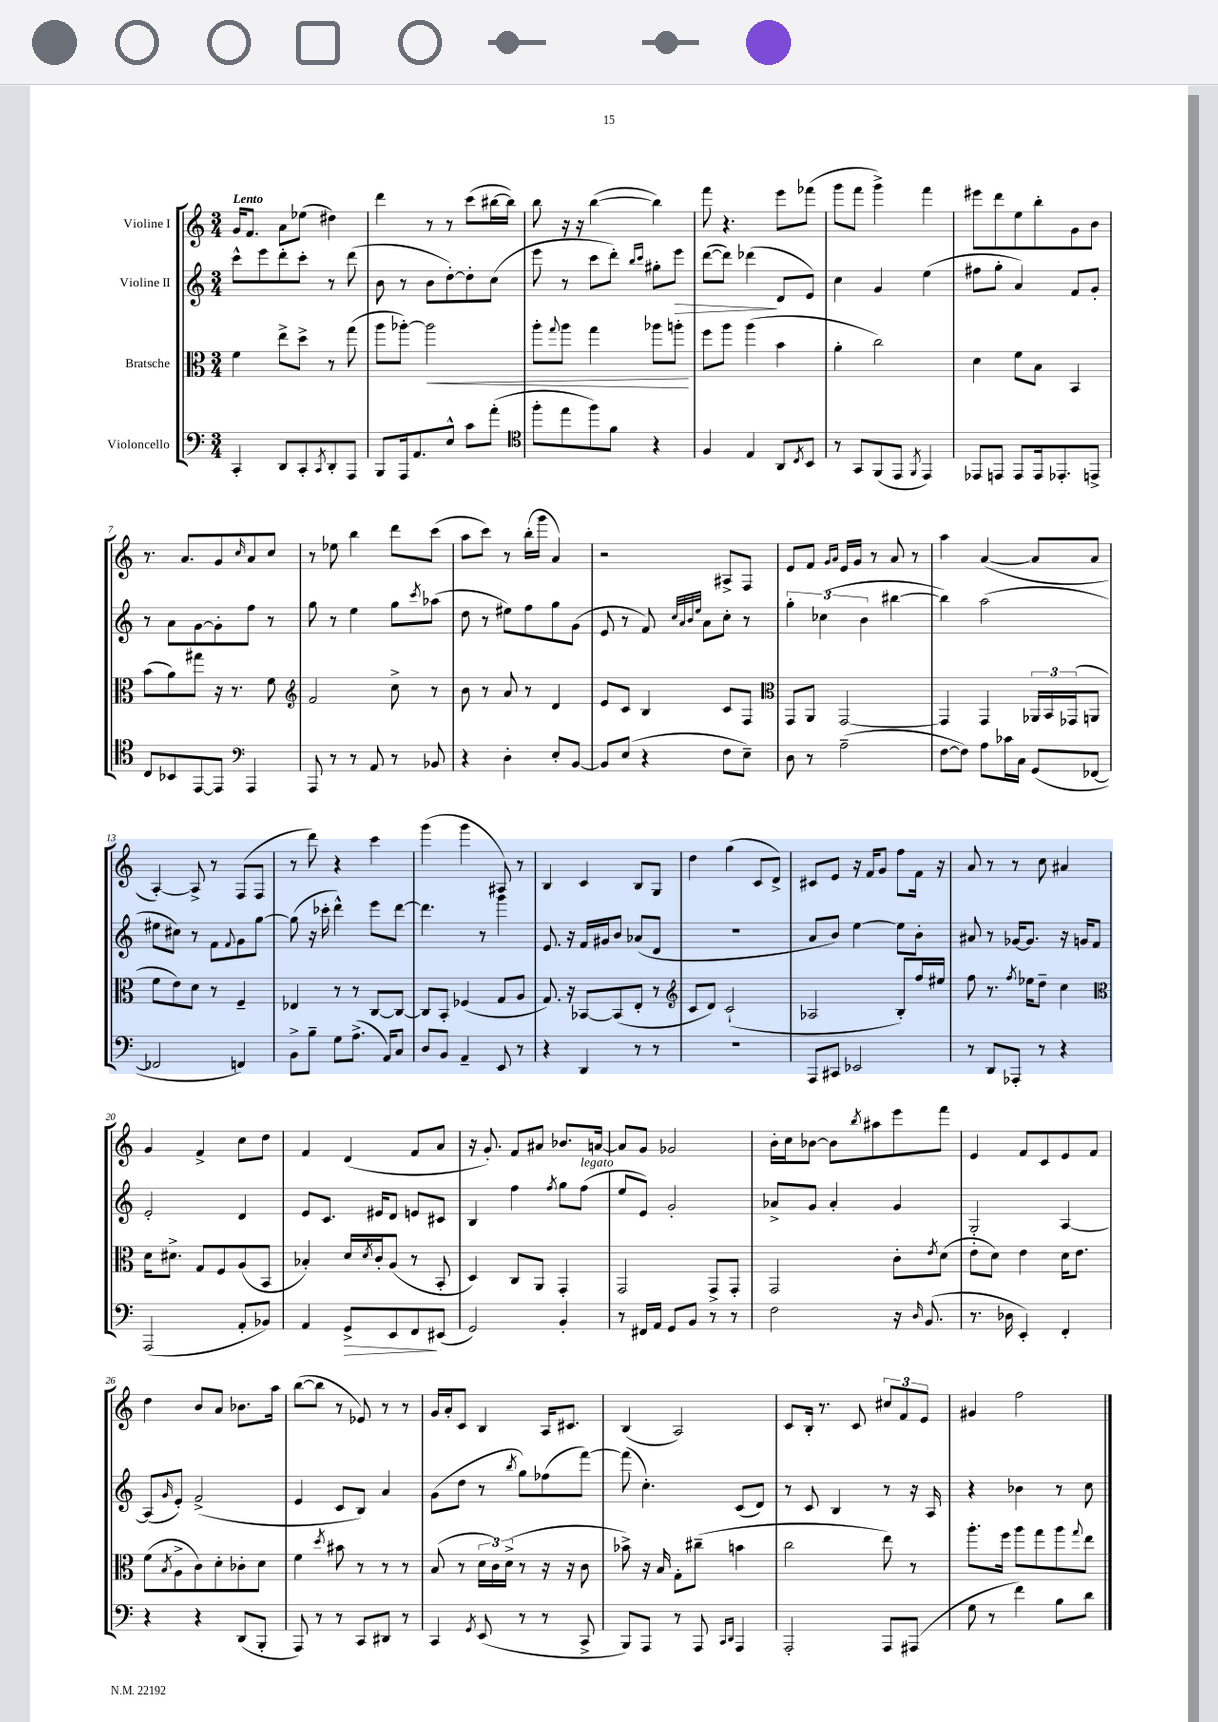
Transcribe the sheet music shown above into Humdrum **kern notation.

**kern	**dynam	**kern	**dynam	**kern	**dynam	**kern
*part4	*part4	*part3	*part3	*part2	*part2	*part1
*staff4	*staff4	*staff3	*staff3	*staff2	*staff2	*staff1
*I"Violoncello	*	*I"Bratsche	*	*I"Violine II	*	*I"Violine I
*clefF4	*	*clefC3	*	*clefG2	*	*clefG2
*k[]	*	*k[]	*	*k[]	*	*k[]
*M3/4	*	*M3/4	*	*M3/4	*	*M3/4
=1	=1	=1	=1	=1	=1	=1
!	!	!	!	!	!	!LO:TX:a:B:t=Lento
4CC'/	.	4f\	.	8ccc^^\L	.	16g/KL
.	.	.	.	.	.	8.f/J
.	.	.	.	8eee\	.	.
8DD/L	.	8ee^\L	.	8ddd'\	.	8a\L
8CC'/	.	8dd^\J	.	8ccc'\J	.	(8ee-X\J
8qCC/	.	.	.	.	.	.
8DD'/	.	8r	.	8r	.	4dd#X\)
8AAA/J	.	(8gg\	.	(8ddd\	.	.
=2	=2	=2	=2	=2	=2	=2
8BBB/L	.	8aa\L	.	8b\	.	4ddd\
16AAA/k	.	[8aa-X'\J)	.	8r	.	.
8.AA/	.	.	.	.	.	.
!	!	!	!LO:HP:b	!	!	!
.	.	2aa-\]	<	8b\L	.	8r
8E^^/J	.	.	.	[8dd'\)	.	8r
8c\L	.	.	.	8dd'\]	.	(8ccc\L
(8a'\J	.	.	.	(8cc\J	.	[16bb#X\L
.	.	.	.	.	.	16bb#\JJ])
=3	=3	=3	=3	=3	=3	=3
*clefC4	*	*	*	*	*	*
8ff'\L	.	8aa'\L	.	8eee\	.	8bb\
.	.	8qqgg/	.	.	.	.
8ee\	.	8aa\J	.	8r	.	16r
.	.	.	.	.	.	16r
8ff\)	.	4gg\	.	8ccc\L	.	([4bb\
8f\J	.	.	.	8ddd'\J)	.	.
.	.	.	.	16qqbb/LL	.	.
.	.	.	.	16qqccc/JJ	.	.
4r	.	8aa-X\L	.	8gg#X'\L	.	4bb\])
!	!	!	!	!	!LO:HP:b	!
.	.	8aan'\J	.	8eee\J	>	.
.	.	.	[	.	.	.
=4	=4	=4	=4	=4	=4	=4
4F/	.	8ff\L	.	([8ddd\L	.	8fff\
.	.	8aa\J	.	8ddd\J])	.	4.r
4E/	.	(4aa\	.	(4ddd-X\	.	.
8AA/L	.	4b\	.	8d/L	]	8eee\L
8qC/	.	.	.	.	.	.
8BB/J	.	.	.	8e/J)	.	(8fff-X\J
=5	=5	=5	=5	=5	=5	=5
8r	.	4a'\	.	4cc\	.	8ggg\L
8GG/L	.	.	.	.	.	8fff\J
(8FF/	.	2cc\)	.	4g/	.	4ggg^\)
8EE/J	.	.	.	.	.	.
8qFF/	.	.	.	.	.	.
4EE/)	.	.	.	(4ee\	.	4fff\
=6	=6	=6	=6	=6	=6	=6
8EE-X/L	.	4d\	.	8ff#X\L	.	8eee#X\L
8EEn/J	.	.	.	8gg'\J	.	8ddd\
8EE/L	.	8f\L	.	4a/)	.	8ee\
16EE/k	.	8B\J	.	.	.	8bb'\
8.EE-X'/	.	.	.	.	.	.
.	.	4BB/	.	8f/L	.	8g\
8EEn^/J	.	.	.	8g'/J	.	8b\J
!!LO:LB:g=z
=7	=7	=7	=7	=7	=7	=7
8C/L	.	(8b\L	.	8r	.	8.r
8BB-X/	.	8a\)	.	8a\L	.	.
.	.	.	.	.	.	8.a/L
[8EE/	.	8gg#X\J	.	[8g\	.	.
8EE/J]	.	16r	.	8g'\]	.	8g/
.	.	8.r	.	.	.	.
*clefF4	*	*	*	*	*	*
.	.	.	.	.	.	16qqcc/
4AAA/	.	.	.	8ff\J	.	8a/
.	.	8f\	.	8r	.	8cc/J
=8	=8	=8	=8	=8	=8	=8
*	*	*clefG2	*	*	*	*
8AAA/	.	2f/	.	8gg\	.	8r
8r	.	.	.	8r	.	8ee-X\
8r	.	.	.	4ee\	.	4bb\
8AA/	.	.	.	.	.	.
8r	.	8cc^\	.	8gg\L	.	8ddd\L
.	.	.	.	8qccc/	.	.
8BB-X/	.	8r	.	(8aa-X\J	.	(8ccc\J
=9	=9	=9	=9	=9	=9	=9
4r	.	8b\	.	8dd\	.	8aa\L
.	.	8r	.	8r	.	8ccc\J)
4D'\	.	8a/	.	8ee#X\L)	.	8r
.	.	8r	.	8ff\	.	(16bb'\LL
.	.	.	.	.	.	16ggg\JJ
8E'/L	.	4d/	.	8gg\	.	4a/)
[8BB/J	.	.	.	(8g\J	.	.
=10	=10	=10	=10	=10	=10	=10
8BB/L]	.	8e/L	.	8e/	.	2r
(8E/J	.	8c/J	.	8r	.	.
4r	.	4B/	.	8f/)	.	.
.	.	.	.	32qqcc/LLL	.	.
.	.	.	.	32qqa/	.	.
.	.	.	.	32qqb/	.	.
.	.	.	.	32qqee/JJJ	.	.
.	.	.	.	8a\L	.	.
8F\L	.	8c/L	.	8cc'\J	.	8A#X^/L
8E~\J)	.	8F/J	.	8r	.	8F/J
=11	=11	=11	=11	=11	=11	=11
*	*	*clefC3	*	*	*	*
8D\	.	8GG/L	.	6gg'\	.	8e/L
8r	.	8AA/J	.	.	.	8f/J
.	.	.	.	(6cc-X\	.	.
.	.	.	.	.	.	16qqg/LL
.	.	.	.	.	.	16qqa/JJ
(2A~\	.	[2GG/	.	.	.	16e/LL
.	.	.	.	.	.	16g/JJ
.	.	.	.	6b\	.	.
.	.	.	.	.	.	8r
.	.	.	.	[4bb#X\	.	8a/
.	.	.	.	.	.	8r
=12	=12	=12	=12	=12	=12	=12
[8F\L	.	4GG/]	.	4bb#\])	.	4aa\
8F\J])	.	.	.	.	.	.
8A\L	.	4GG/	.	(2aa\	.	([4a/
16c-X\L	.	.	.	.	.	.
16C\JJ	.	.	.	.	.	.
(8GG/L	.	24AA-X/LL	.	.	.	8a/L]
.	.	24BB/	.	.	.	.
.	.	(24GG-X/J	.	.	.	.
[8FF-X/J	.	8AAn/J	.	.	.	8a/J
!!LO:LB:g=z
=13	=13	=13	=13	=13	=13	=13
2FF-X/]	.	8f\L	.	8ee#X\L	.	[4A'/)
.	.	8e\)	.	8cc#X\J)	.	.
.	.	8d\J	.	8r	.	8A^/]
.	.	8r	.	8f\L	.	8r
.	.	.	.	8qqf/	.	.
4FFn/)	.	4F~/	.	8g\	.	(8F/L
.	.	.	.	[8gg\J	.	8F/J
=14	=14	=14	=14	=14	=14	=14
8BB^\L	.	4E-X/	.	(8gg\]	.	8r
8B~\J	.	.	.	16r	.	8ddd\)
.	.	.	.	16ccc-X'\	.	.
8G\L	.	8r	.	4ddd^^\)	.	4r
(8.A^\J	.	8r	.	.	.	.
.	.	[8C/L	.	8eee\L	.	4ccc\
16AA/KL)	.	.	.	.	.	.
8C/J	.	8C/J_	.	[8ddd\J	.	.
=15	=15	=15	=15	=15	=15	=15
8D/L	.	8C/L]	.	4.ddd\]	.	(4ggg\
8BB/J	.	8BB'/J	.	.	.	.
4AA~/	.	(4F-X/	.	.	.	4ggg\
.	.	.	.	8r	.	.
8EE/	.	8G/L	.	4ggg\	.	8A#X/)
8r	.	8A/J	.	.	.	8r
=16	=16	=16	=16	=16	=16	=16
4r	.	8.G/)	.	8.e/	.	4B/
.	.	16r	.	16r	.	.
4DD/	.	[8BB-X/L	.	16f/LL	.	4c/
.	.	.	.	16g#X/J	.	.
.	.	(8BB-/]	.	8b/J	.	.
8r	.	8E'/J	.	(8a-X/L	.	8B/L
8r	.	8r	.	8d/J	.	8G/J
=17	=17	=17	=17	=17	=17	=17
*	*	*clefG2	*	*	*	*
2.r	.	8c/L	.	2.r	.	4dd\
.	.	8d/J)	.	.	.	.
.	.	(2c`/	.	.	.	(4gg\
.	.	.	.	.	.	8c/L
.	.	.	.	.	.	8d^/J)
=18	=18	=18	=18	=18	=18	=18
8AAA/L	.	2A-X/	.	8a/L	.	8c#X/L
8CC#X/J	.	.	.	8b/J)	.	8e/J
2EE-X/	.	.	.	[4ee\	.	16r
.	.	.	.	.	.	16f/KL
.	.	.	.	.	.	8g/J
.	.	8B'/L)	.	8ee\L]	.	8ff\L
.	.	16ff/L	.	8b'\J	.	16f\Jk
.	.	16ee#X/JJ	.	.	.	16r
=19	=19	=19	=19	=19	=19	=19
8r	.	8ff\	.	8a#X/	.	8a/
8DD/L	.	8.r	.	8r	.	8r
8AAA-X'/J	.	.	.	[16g-X/KL	.	8r
.	.	8qff/	.	.	.	.
.	.	16ee-X\KL	.	8.g-/J]	.	.
8r	.	8dd~\J	.	.	.	8cc\
4r	.	4cc\	.	16r	.	4a#X/
.	.	.	.	16gn/KL	.	.
.	.	.	.	8f/J	.	.
!!LO:LB:g=z
=20	=20	=20	=20	=20	=20	=20
*	*	*clefC3	*	*	*	*
(2AAA/	.	16d\KL	.	2e'/	.	4g/
.	.	8.d#X^\J	.	.	.	.
.	.	8G/L	.	.	.	4f^/
.	.	8F/	.	.	.	.
8AA'/L	.	(8A/	.	4d/	.	8cc\L
8BB-X/J)	.	8BB/J	.	.	.	8dd\J
=21	=21	=21	=21	=21	=21	=21
4AA/	.	4B-X'/)	.	8e/L	.	4f/
.	.	.	.	8.c/J	.	.
!	!LO:HP:b	!	!	!	!	!
8GG^/L	>	16d/LL	.	.	.	(4d/
.	.	8qd/	.	.	.	.
.	.	16c'/J	.	16e#X/KL	.	.
8EE/	.	(8A/J	.	8d/J	.	.
8FF/	.	8r	.	8en/L	.	8f/L
(8EE#X/J	]	8BB'/	.	8c#X/J	.	8a/J
=22	=22	=22	=22	=22	=22	=22
2GG/)	.	4D/)	.	4B/	.	16r
.	.	.	.	.	.	8.g'/)
.	.	8C/L	.	4ff\	.	8f/L
.	.	8AA/J	.	.	.	8a#X/J
.	.	.	.	8qff/	.	.
4BB'/	.	4GG'/	.	8gg\L	.	8.b-X/L
!	!	!	!	!LO:TX:a:i:t=legato	!	!
.	.	.	.	(8ff\J	.	.
.	.	.	.	.	.	[16an/Jk
=23	=23	=23	=23	=23	=23	=23
8r	.	2GG/	.	8ee/L	.	8a/L]
16FF#X/LL	.	.	.	8e/J)	.	8g/J
16AA/JJ	.	.	.	.	.	.
8GG/L	.	.	.	2g'/	.	2g-X/
8BB/J	.	.	.	.	.	.
8r	.	8GG^/L	.	.	.	.
8r	.	8GG'/J	.	.	.	.
=24	=24	=24	=24	=24	=24	=24
2F\	.	2GG/	.	8a-X^/L	.	16b'\LL
.	.	.	.	.	.	16cc\J
.	.	.	.	8g/J	.	[8b-X\J
.	.	.	.	4a-'/	.	8b-\L]
.	.	.	.	.	.	8qbb/
.	.	.	.	.	.	8aa#X\
16r	.	8c'\L	.	4g/	.	8eee\
16qqD/	.	.	.	.	.	.
(8.BB/	.	.	.	.	.	.
.	.	8qe/	.	.	.	.
.	.	(8d\J	.	.	.	8fff\J
=25	=25	=25	=25	=25	=25	=25
8.r	.	8e'\L	.	2G'/	.	4e/
.	.	8d\J)	.	.	.	.
16D-X\	.	.	.	.	.	.
4EE'/)	.	4e\	.	.	.	8f/L
.	.	.	.	.	.	8c/
4FF'/	.	16d\KL	.	[4A/	.	8e/
.	.	8.e\J	.	.	.	.
.	.	.	.	.	.	8f/J
!!LO:LB:g=z
=26	=26	=26	=26	=26	=26	=26
4r	.	(8f\L	.	(8A/L]	.	4dd\
.	.	8qB/	.	16qqg/	.	.
.	.	8A^\	.	8e'/J)	.	.
4r	.	8c\)	.	(2f^/	.	8b/L
.	.	8d'\	.	.	.	8a/J
(8DD/L	.	8c-X'\	.	.	.	8.b-X\L
8BBB'/J	.	8d\J	.	.	.	.
.	.	.	.	.	.	16aa\Jk
=27	=27	=27	=27	=27	=27	=27
8AAA/)	.	4f\	.	4e/	.	([8bb\L
8r	.	.	.	.	.	8bb\J]
.	.	8qdd/	.	.	.	.
8r	.	8b#X\	.	8c/L	.	8r
8CC/L	.	8r	.	8B/J)	.	8e-X/)
8DD#X/J	.	8r	.	4a/	.	8r
8r	.	8r	.	.	.	8r
=28	=28	=28	=28	=28	=28	=28
4CC/	.	(8B/	.	(8g\L	.	16g/LL
.	.	.	.	.	.	16a'/J
.	.	8r	.	8dd\J	.	8c/J
8qGG/	.	.	.	.	.	.
(8EE/	.	24d\LL	.	8r	.	4B/
.	.	24c\)	.	.	.	.
.	.	(24d^\JJ	.	.	.	.
.	.	.	.	8qbb/	.	.
8r	.	8r	.	8gg\L)	.	.
8r	.	16r	.	(8ff-X\	.	16A/KL
.	.	16r	.	.	.	8.c#X/J
8CC^/	.	8c\	.	[8fff\J)	.	.
=29	=29	=29	=29	=29	=29	=29
8BBB/L)	.	8b-X^\)	.	(8fff\]	.	(4B/
8AAA/J	.	16r	.	4.cc'\)	.	.
.	.	16B/	.	.	.	.
8r	.	8G'\L	.	.	.	2A/)
8AAA/	.	(8cc#X~\J	.	.	.	.
16qqCC/LL	.	.	.	.	.	.
16qqDD/JJ	.	.	.	.	.	.
4AAA/	.	4bn\	.	(8c/L	.	.
.	.	.	.	8d/J)	.	.
=30	=30	=30	=30	=30	=30	=30
2AAA'/	.	2cc\	.	8r	.	8c/L
.	.	.	.	8c/	.	16B'/Jk
.	.	.	.	.	.	8.r
.	.	.	.	4B/	.	.
.	.	.	.	.	.	8c/
8AAA/L	.	8ee\)	.	8r	.	12cc#X/L
.	.	.	.	.	.	12f/
(8AAA#X/J	.	8r	.	16r	.	.
.	.	.	.	.	.	12e/J
.	.	.	.	16A/	.	.
=31	=31	=31	=31	=31	=31	=31
8G\	.	8.aa'\L	.	4r	.	4g#X/
8r	.	.	.	.	.	.
.	.	16ff\Jk	.	.	.	.
4f\)	.	8aa\L	.	4b-X\	.	2ff\
.	.	8gg\	.	.	.	.
8B\L	.	8aa\	.	8r	.	.
.	.	8qqgg/	.	.	.	.
8d\J	.	8ee\J	.	8cc\	.	.
==	==	==	==	==	==	==
*-	*-	*-	*-	*-	*-	*-
